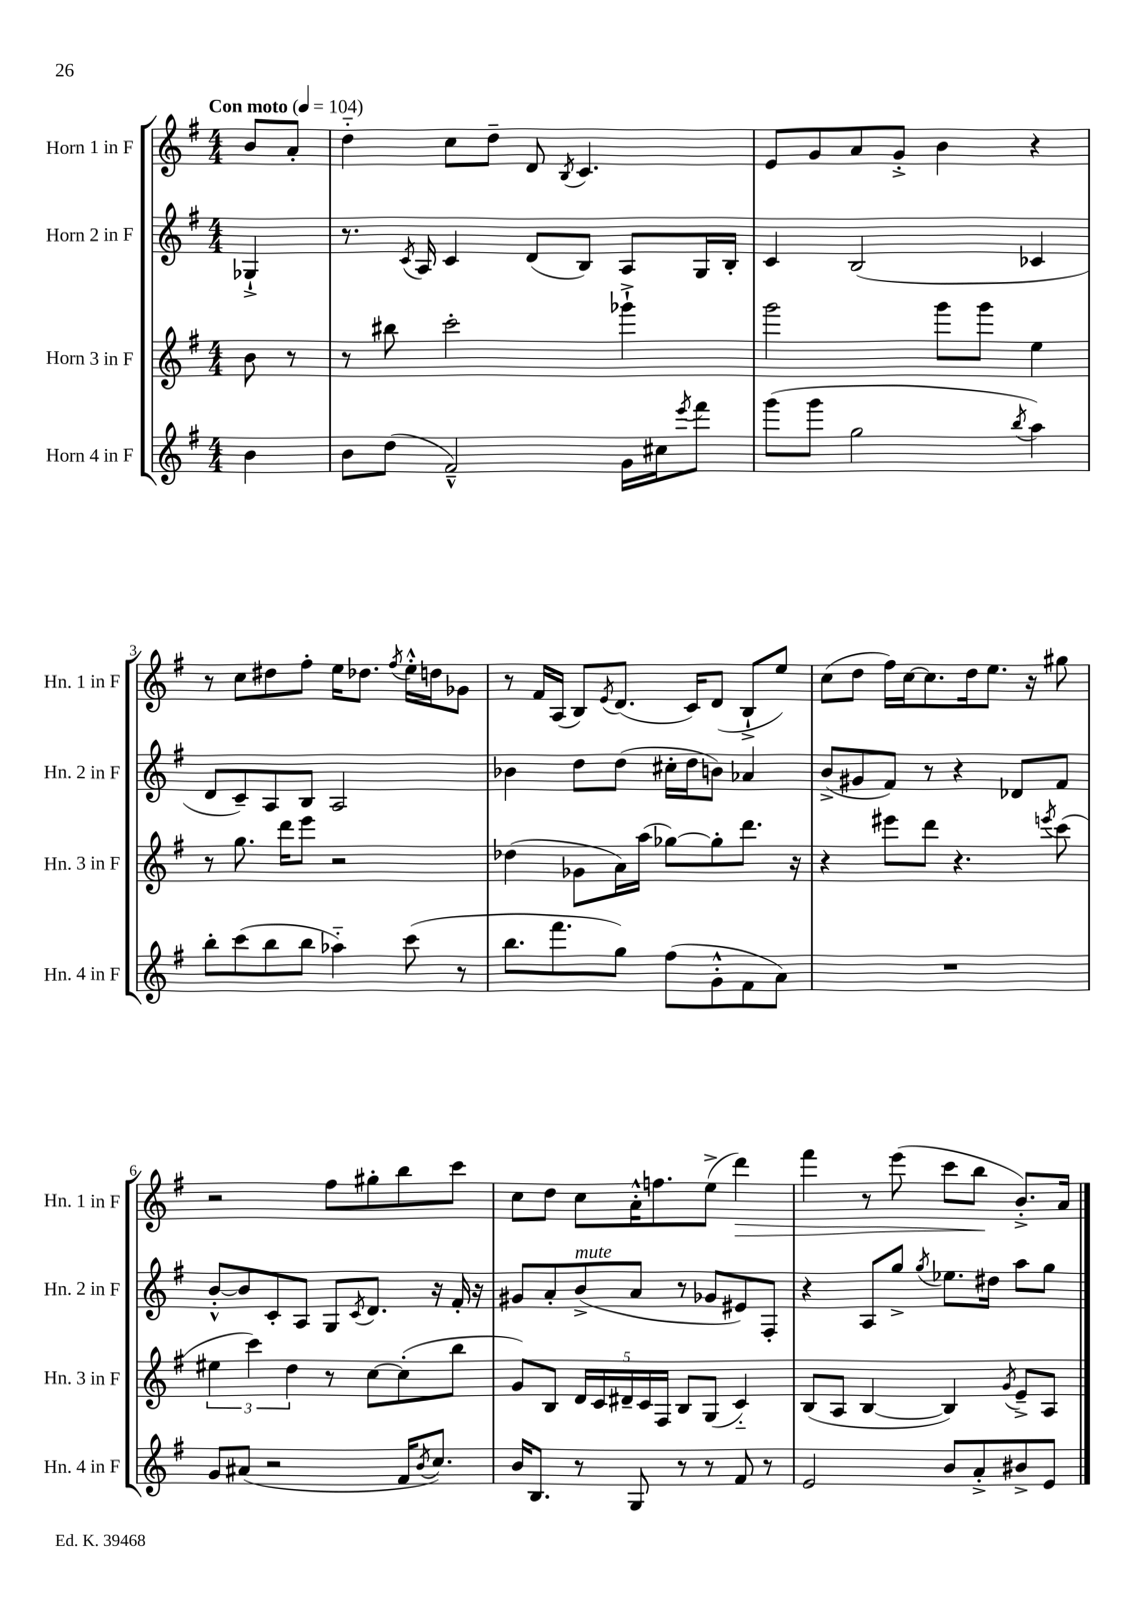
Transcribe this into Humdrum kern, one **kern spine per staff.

**kern	**kern	**kern	**kern	**dynam
*part4	*part3	*part2	*part1	*part1
*staff4	*staff3	*staff2	*staff1	*staff1
*I"Horn 4 in F	*I"Horn 3 in F	*I"Horn 2 in F	*I"Horn 1 in F	*
*I'Hn. 4 in F	*I'Hn. 3 in F	*I'Hn. 2 in F	*I'Hn. 1 in F	*
*clefG2	*clefG2	*clefG2	*clefG2	*
*k[f#]	*k[f#]	*k[f#]	*k[f#]	*
*M4/4	*M4/4	*M4/4	*M4/4	*
*MM104	*MM104	*MM104	*MM104	*
=	=	=	=	=
!	!	!	!LO:TX:a:B:t=Con moto	!
4b\	8b\	4G-X`^/	8b/L	.
.	8r	.	8a'/J	.
=1	=1	=1	=1	=1
8b\L	8r	8.r	4dd\	.
(8dd\J	8bb#X\	.	.	.
.	.	8qc/	.	.
.	.	16A/	.	.
2f#~^^/)	2ccc'\	4c/	8cc\L	.
.	.	.	8dd~\J	.
.	.	(8d/L	8d/	.
.	.	.	8qB/	.
.	.	8B/J)	4.c/	.
16g\LL	4ggg-X`^\	8A/L	.	.
16cc#X\J	.	.	.	.
8qeee/	.	.	.	.
8fff#\J	.	16G/L	.	.
.	.	16B'/JJ	.	.
=2	=2	=2	=2	=2
(8ggg\L	2ggg\	4c/	8e/L	.
8ggg\J	.	.	8g/	.
2gg\	.	(2B/	8a/	.
.	.	.	8g'^/J	.
.	8ggg\L	.	4b\	.
.	8ggg\J	.	.	.
8qbb/	.	.	.	.
4aa\)	4ee\	4c-X/	4r	.
!!LO:LB:g=z
=3	=3	=3	=3	=3
8bb'\L	8r	8d/L	8r	.
(8ccc\	8.gg\	8c~/)	8cc\L	.
8bb\	.	8A/	8dd#X\	.
.	16ddd\KL	.	.	.
8bb\J	8eee\J	8B/J	8ff#'\J	.
4aa-X\)	2r	2A/	16ee\KL	.
.	.	.	8.dd-X\J	.
.	.	.	8qff#/	.
(8ccc\	.	.	16ee'^^\LL	.
.	.	.	16ddn\J	.
8r	.	.	8g-X\J	.
=4	=4	=4	=4	=4
8.bb\L	(4dd-X\	4b-X\	8r	.
.	.	.	16f#/LL	.
8.fff#\	.	.	(16A/JJ	.
.	8g-X\L	8dd\L	8B/L)	.
.	.	.	8qe/	.
8gg\J)	16a\L)	(8dd\J	(8.d/J	.
.	(16aa\JJ	.	.	.
(8ff#\L	[8gg-X\L)	16cc#X'\LL	.	.
.	.	16dd\J	16c/KL)	.
8g'^^\	8gg-'\]	8bn\J)	(8d/J	.
8f#\	8.ddd\J	4a-X/	8B`^/L	.
8a\J)	.	.	8ee/J)	.
.	16r	.	.	.
=5	=5	=5	=5	=5
1r	4r	(8b^/L	(8cc\L	.
.	.	8g#X/	8dd\J	.
.	8eee#X\L	8f#/J)	16ff#\LL)	.
.	.	.	[16cc\J	.
.	8ddd\J	8r	8.cc\]	.
.	4.r	4r	.	.
.	.	.	16dd\k	.
.	.	.	8.ee\J	.
.	.	8d-X/L	.	.
.	.	.	16r	.
.	8qeeen/	.	.	.
.	(8ccc\	8f#/J	8gg#X\	.
!!LO:LB:g=z
=6	=6	=6	=6	=6
8g/L	6ee#X\	[8b'^^/L	2r	.
(8a#X/J	.	8b/]	.	.
.	6ccc\)	.	.	.
2r	.	8c'/	.	.
.	6dd\	.	.	.
.	.	8A/J	.	.
.	8r	8G/L	8ff#\L	.
.	.	8qc/	.	.
.	[8cc\L	8.d/J	8gg#X'\	.
16f#/KL	(8cc'\]	.	8bb\	.
8qb/	.	.	.	.
8.cc/J)	.	16r	.	.
.	8bb\J	16f#'/	8ccc\J	.
.	.	16r	.	.
=7	=7	=7	=7	=7
16b/KL	8g/L)	8g#X/L	8cc\L	.
8.B/J	.	.	.	.
.	8B/J	8a'/	8dd\J	.
!	!	!LO:TX:a:i:t=mute	!	!
8r	20d/LL	(8b^/	8cc\L	.
.	20c/	.	.	.
.	20d#X~/	.	.	.
8G/	.	8a/J	16a'^^\K	.
.	20c/	.	.	.
.	.	.	8.ffn\	.
.	20F#/JJ	.	.	.
8r	8B/L	8r	.	.
8r	(8G/J	8g-X/L	(8ee^\J	.
!	!	!	!	!LO:HP:b
8f#/	4c/)	8e#X/)	4ddd\)	>
8r	.	8F#'/J	.	.
=8	=8	=8	=8	=8
2e/	(8B/L	4r	4fff#\	.
.	8A/J	.	.	.
.	[4B/	8A/L	8r	.
.	.	8gg^/J	(8eee\	.
.	.	8qgg/	.	.
8b/L	4B/])	8.ee-X\L	8ccc\L	.
8a'^/	.	.	8bb\J	.
.	.	16dd#X\Jk	.	.
.	8qg/	.	.	.
8b#X^/	8e~^/L	8aa\L	8.b'^/L)	]
8e/J	8A/J	8gg\J	.	.
.	.	.	16a/Jk	.
==	==	==	==	==
*-	*-	*-	*-	*-
